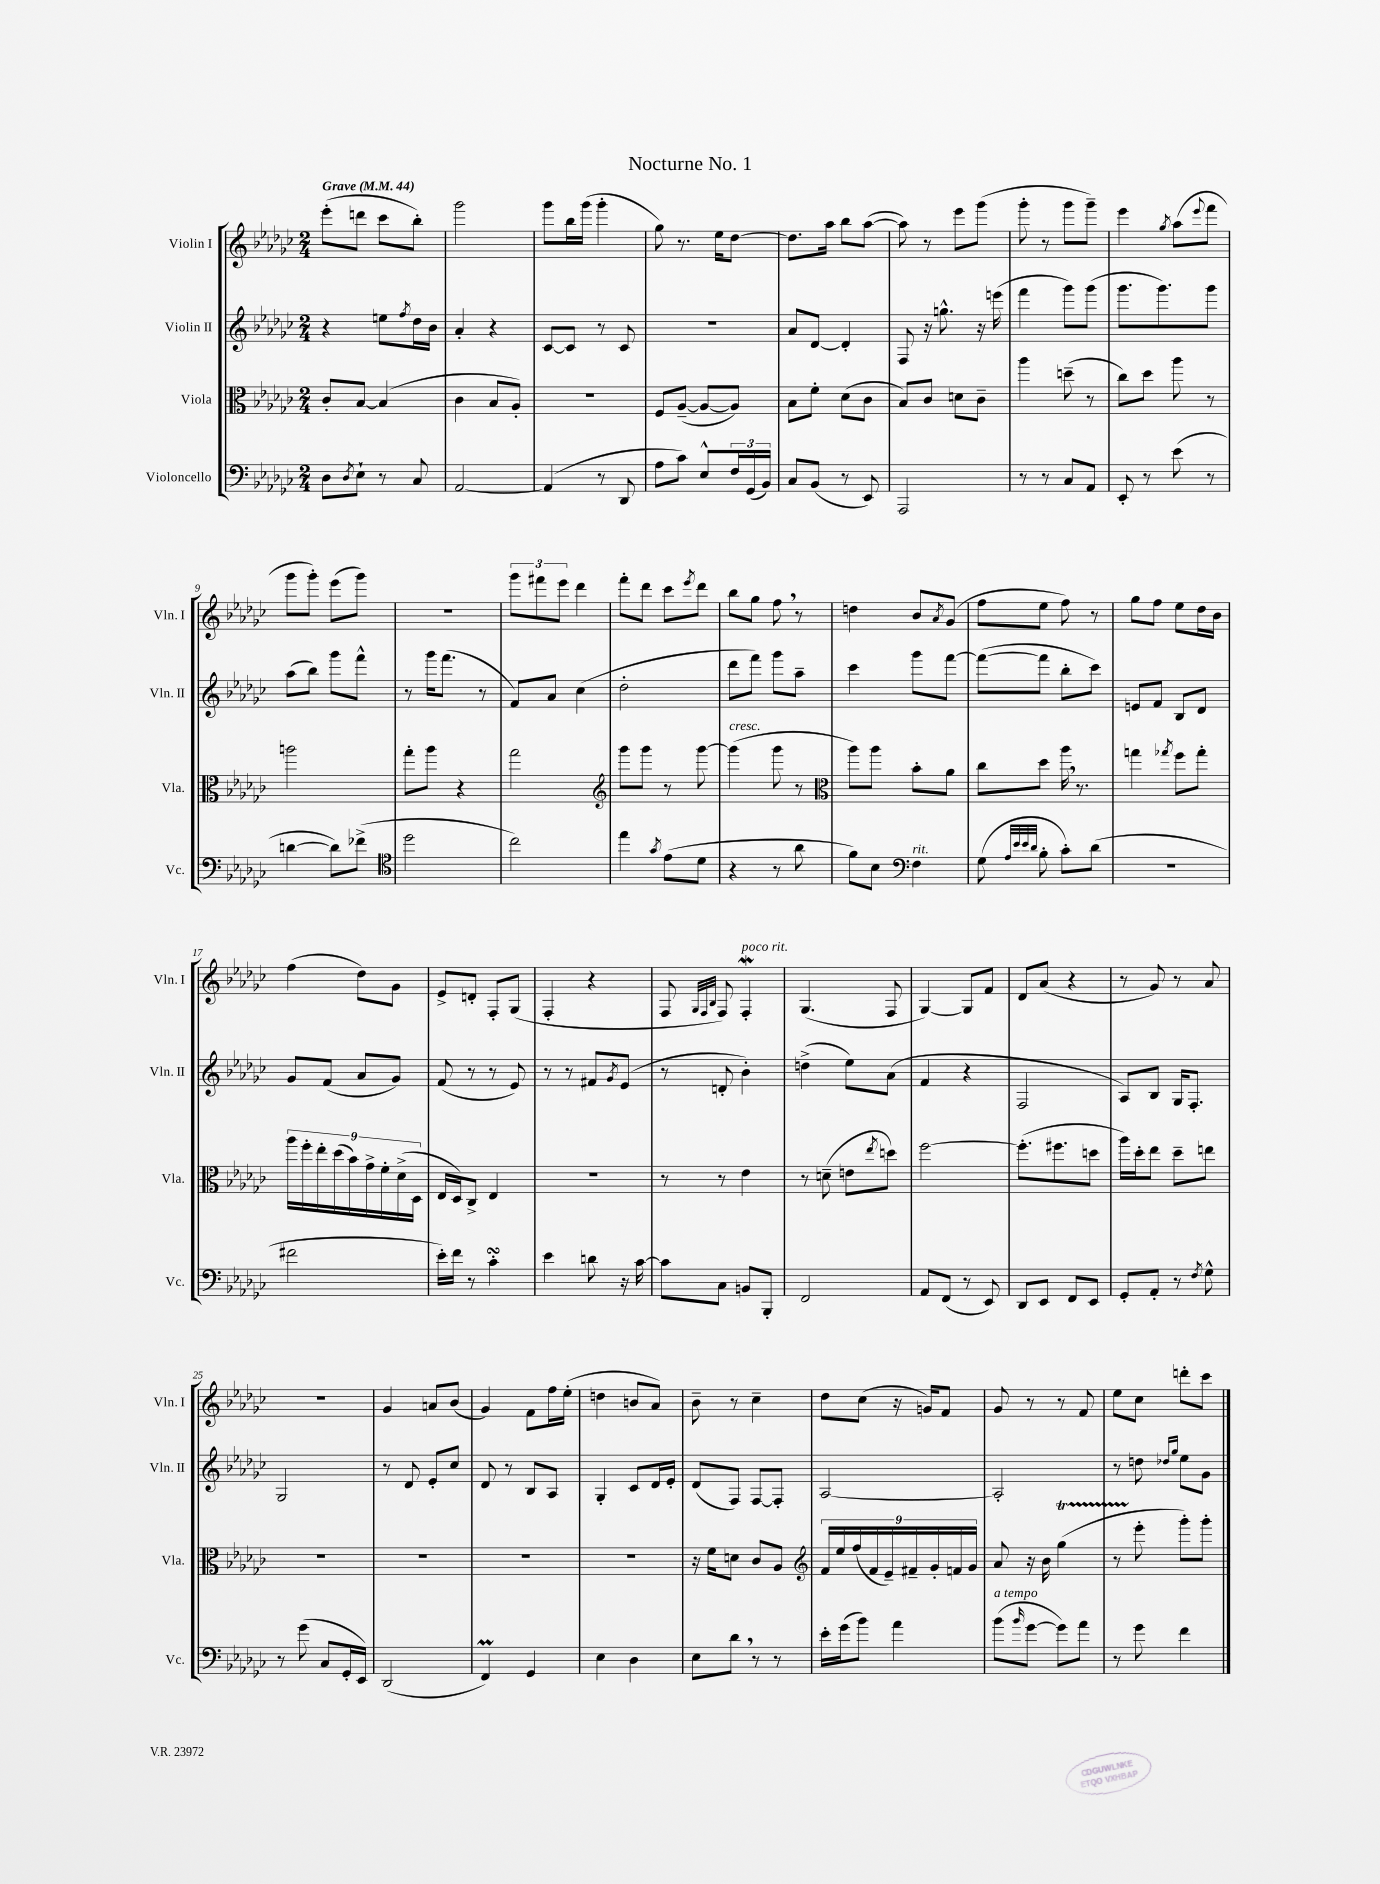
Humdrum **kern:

**kern	**kern	**kern	**kern
*staff4	*staff3	*staff2	*staff1
*clefF4	*clefC3	*clefG2	*clefG2
*k[b-e-a-d-g-c-]	*k[b-e-a-d-g-c-]	*k[b-e-a-d-g-c-]	*k[b-e-a-d-g-c-]
*M2/4	*M2/4	*M2/4	*M2/4
*MM44	*MM44	*MM44	*MM44
8D-\L	8c-'/L	4r	(8eee-'\L
8qD-/	.	.	.
8E-`\J	[8B-/J	.	8ddd\J
8r	(4B-/]	8ee\L	8ccc-\L
.	.	8qff/	.
8C-/	.	16dd-\L	8bb-'\J)
.	.	16b-\JJ	.
=	=	=	=
[2AA-/	4c-\	4a-'/	2ggg-\
.	8B-/L	4r	.
.	8A-'/J)	.	.
=	=	=	=
(4AA-/]	2r	[8c-/L	8ggg-\L
.	.	8c-/]J	16bb-\L
.	.	.	(16ggg-\JJ
8r	.	8r	4ggg-'\
8DD-/	.	8c-/	.
=	=	=	=
8A-\L	8F/L	2r	8gg-\)
8c-\J)	([8A-~/J	.	8.r
8E-^^/L	8A-/_L	.	.
.	.	.	16ee-\LK
24F/L	8A-/]J)	.	[8dd-\J
(24GG-/	.	.	.
24BB-/JJ)	.	.	.
=	=	=	=
8C-/L	8B-\L	8a-/L	8.dd-\]L
(8BB-/J	8f'\J	[8d-/J	.
.	.	.	16aa-\Jk
8r	(8d-\L	4d-'/]	8bb-\L
8EE-/)	8c-\J	.	([8aa-\J
=	=	=	=
2AAA-/	8B-/L)	8F/	8aa-\])
.	8c-/J	16r	8r
.	.	8.gg^^\	.
.	8d\L	.	8eee-\L
.	8c-~\J	16r	(8ggg-\J
.	.	(16eee\	.
=	=	=	=
8r	4aa-\	4fff\	8ggg-'\
8r	.	.	8r
8C-/L	(8dd~\	8ggg-\L)	8ggg-\L
8AA-/J	8r	(8ggg-\J	8ggg-~\J)
=	=	=	=
8EE-'/	8cc-\L)	8.ggg-\L	4eee-\
8r	8dd-\J	.	.
.	.	8.ggg-\)	.
.	.	.	8qgg-/
(8e-\	8aa-\	.	(8aa-\L
.	.	.	8qqeee-/
8r	8r	8ggg-\J	8fff\J
=	=	=	=
[4d\	2aa\	(8aa-\L	8ggg-\L
.	.	8bb-\J)	8ggg-'\J)
8d\]L)	.	8ggg-\L	(8eee-\L
(8f-^\J	.	8fff^^\J	8ggg-\J)
=	=	=	=
*clefC4	*	*	*
2dd-\	8gg-'\L	8r	2r
.	8aa-\J	16ggg-\LK	.
.	.	(8.fff\J	.
.	4r	.	.
.	.	8r	.
=	=	=	=
2cc-\)	2gg-\	8f/L)	12ggg-\L
.	.	.	12fff#\
.	.	8a-/J	.
.	.	.	12eee-\J
.	.	(4cc-\	4ddd-\
=	=	=	=
*	*clefG2	*	*
4ee-\	8ggg-\L	2dd-'\	8fff'\L
.	8ggg-\J	.	8ddd-\J
8qg-/	.	.	.
(8e-\L	8r	.	8ccc-\L
.	.	.	8qeee-/
8d-\J	[8ggg-\	.	8ddd-\J
=	=	=	=
4r	(4ggg-\]	8ddd-\L	8bb-\L
.	.	8fff\J)	8gg-\J
8r	8ggg-\	8ggg-\L	8ff\
8a-\	8r	8aa-~\J	8r
=	=	=	=
*	*clefC3	*	*
8f\L)	8aa-\L)	4ccc-\	4dd\
8B-\J	8aa-\J	.	.
*clefF4	*	*	*
4F\	8b-'\L	8ggg-\L	8b-/L
.	.	.	8qa-/
.	8a-\J	[8fff\J	(8g-/J
=	=	=	=
(8G-\	8cc-\L	(8fff\_L	8ff\L
32qqA-/LLL	.	.	.
32qqe-/	.	.	.
32qqe-/	.	.	.
32qqd-/JJJ	.	.	.
8B-'\	8dd-\J	8fff\]J	8ee-\J
8c-'\L)	16aa-\	8bb-'\L	8ff\)
.	8.r	.	.
(8d-\J	.	8ccc-\J)	8r
=	=	=	=
2r	4gg\	8e/L	8gg-\L
.	.	8f/J	8ff\J
.	8qgg-/	.	.
.	8ff\L	8B-/L	8ee-\L
.	8gg-'\J	8d-/J	16dd-\L
.	.	.	16b-\JJ
=	=	=	=
2f#\	18aa-\LL	8g-/L	(4ff\
.	18ff'\	.	.
.	18ee-'\	.	.
.	.	(8f/J	.
.	(18dd-\	.	.
.	18b-\)	.	.
.	.	8a-/L	8dd-\L)
.	18g-^\	.	.
.	18f'\	.	.
.	.	8g-/J)	8g-\J
.	(18d-^\	.	.
.	18D-\JJ	.	.
=	=	=	=
16e-'\LL)	16E-/LL	(8f/	8e-^/L
16f\JJ	16D-/J)	.	.
8r	8C-^/J	8r	8d'/J
4c-'\	4E-/	8r	8F'/L
.	.	8e-/)	(8G-/J
=	=	=	=
4e-\	2r	8r	4F'/
.	.	8r	.
8d\	.	8f#/L	4r
.	.	8qg-/	.
16r	.	(8e-/J	.
[16c-\	.	.	.
=	=	=	=
8c-\]L	8r	8r	8F/
.	.	.	32qqG-/LLL
.	.	.	32qqF/
.	.	.	32qqB-/JJJ
8C-\J	8r	8d'/	8F/)
8BB/L	4e-\	4b-'\)	4F'/
8BBB-'/J	.	.	.
=	=	=	=
2FF/	8r	(4dd^\	(4.G-/
.	(8d~\	.	.
.	8e\L	8ee-\L)	.
.	8qee-/	.	.
.	8dd\J)	(8a-\J	8F/
=	=	=	=
8AA-/L	[2ff\	4f/	[4G-/)
(8FF/J	.	.	.
8r	.	4r	8G-/]L
8EE-/)	.	.	8f/J
=	=	=	=
8DD-/L	(8.ff'\]L	2F/	8d-/L
8EE-/J	.	.	(8a-/J
.	8.ff#\	.	.
8FF/L	.	.	4r
8EE-/J	8dd\J	.	.
=	=	=	=
8GG-'/L	16aa-\LL)	8A-/L)	8r
.	16dd-'\J	.	.
8AA-'/J	8ee-\J	8B-/J	8g-/)
8r	8dd-~\L	16G-/LK	8r
.	.	8.F'/J	.
8qF/	.	.	.
8G-^^\	8ee\J	.	8a-/
=	=	=	=
8r	2r	2G-/	2r
(8g-\	.	.	.
8C-/L	.	.	.
16GG-'/L	.	.	.
16EE-/JJ)	.	.	.
=	=	=	=
(2DD-/	2r	8r	4g-/
.	.	8d-/	.
.	.	8e-'/L	8a/L
.	.	8cc-/J	(8b-/J
=	=	=	=
4FF/)	2r	8d-/	4g-/)
.	.	8r	.
4GG-/	.	8B-/L	8f\L
.	.	8A-/J	16ff\L
.	.	.	(16ee-'\JJ
=	=	=	=
4E-\	2r	4G-'/	4dd\
4D-\	.	8c-/L	8b/L
.	.	16d-/L	8a-/J)
.	.	16e-'/JJ	.
=	=	=	=
8E-\L	16r	(8d-/L	8b-~\
.	16f\LK	.	.
8d-\J	8d\J	8F/J)	8r
8r	8c-/L	[8F/L	4cc-~\
8r	8A-/J	8F'/]J	.
=	=	=	=
*	*clefG2	*	*
16e-'\LL	18f/LL	[2A-/	8dd-\L
.	18ee-/	.	.
(16g-\J	.	.	.
.	(18ff/	.	.
8b-\J)	.	.	(8cc-\J
.	18f/	.	.
.	18e-~/)	.	.
4a-\	.	.	16r
.	18f#~/	.	.
.	.	.	16g/LK)
.	18g-'/	.	.
.	.	.	8f/J
.	18f/	.	.
.	18g-/JJ	.	.
=	=	=	=
(8b-\L	8a-/	2A-'/]	8g-/
16qqb-/	.	.	.
[8g-\J	16r	.	8r
.	16b-\	.	.
8g-\]L)	(4gg-\	.	8r
8a-\J	.	.	8f/
=	=	=	=
8r	8r	8r	8ee-\L
8g-\	8eee-'\	8dd\	8cc-\J
.	.	16qqdd-/LL	.
.	.	16qqgg-/JJ	.
4f\	8ggg-'\L)	8ee-\L	8ddd'\L
.	8ggg-'\J	8g-\J	8ccc-\J
==	==	==	==
*-	*-	*-	*-
